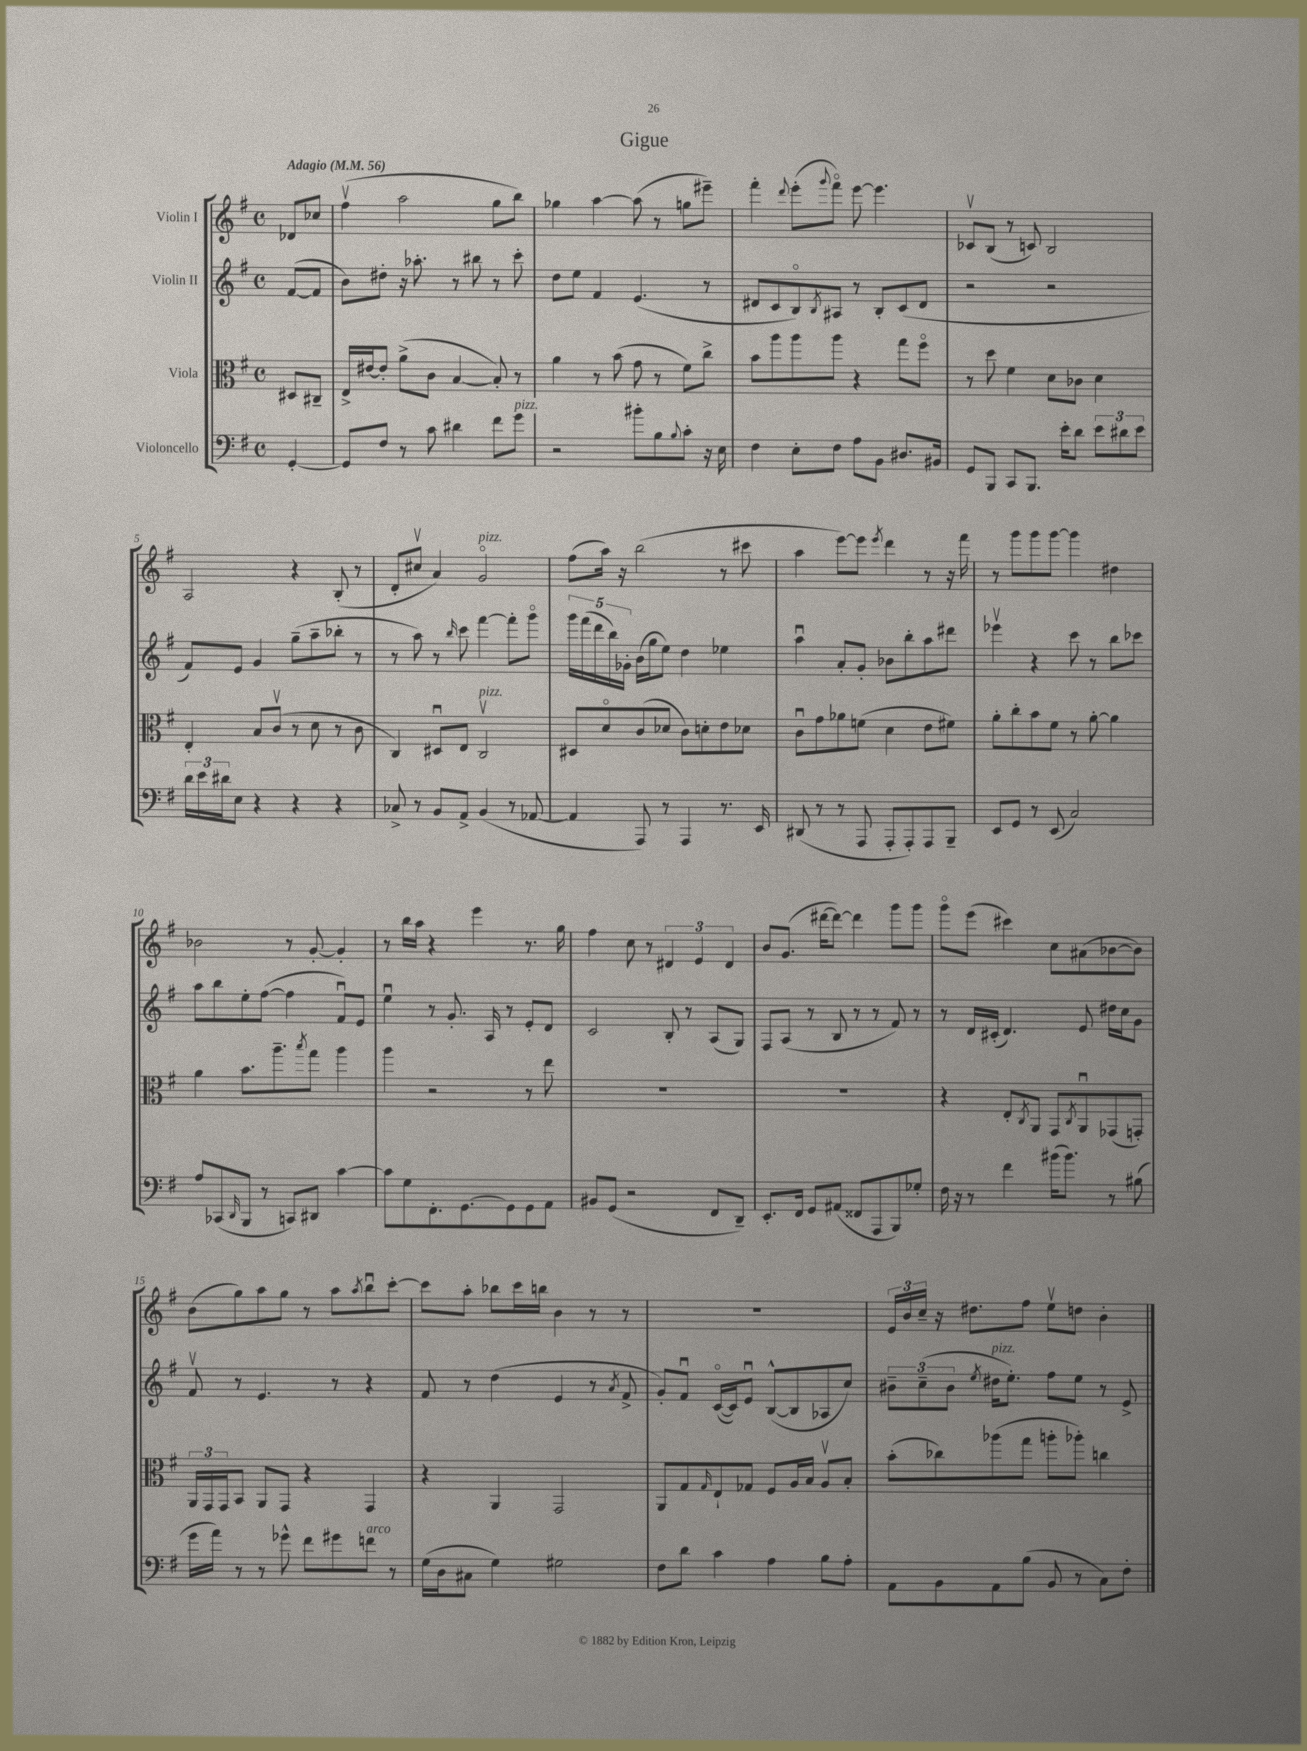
\header { title = "Gigue" }
<<
\new StaffGroup <<
\new Staff = "s0" \with { instrumentName = "Violin I" } {
    \clef treble \key g \major \defaultTimeSignature \time 4/4 \partial 4 \tempo "Adagio" 4 = 56
    des'8 ces''8 |
    fis''4\upbow( a''2 g''8 b''8) |
    ges''4 a''4~ a''8( r8 g''8 eis'''8--) |
    fis'''4-. \appoggiatura { d'''8 } e'''8-.( \appoggiatura { g'''8 } fis'''8\flageolet) e'''8~ e'''4. |
    ces'8\upbow b8( r8 c'8) b2 |
    a2 r4 b8-.( r8 |
    d'8-. cis''8\upbow a'4) g'2\flageolet^\markup { \italic "pizz." } |
    fis''8( a''16) r16 b''2( r8 cis'''8 |
    a''4 e'''8~) e'''8 \acciaccatura { e'''8 } d'''4 r8 r16 fis'''16 |
    r8 g'''8 g'''8 g'''8~ g'''4 dis''4 |
    bes'2 r8 g'8~-. g'4-. |
    r8 b''16 a''16 r4 e'''4 r8. g''16 |
    fis''4 c''8 r8 \tuplet 3/2 { dis'4 e'4 dis'4 } |
    b'8 g'8.( dis'''16~ dis'''8~) dis'''4 g'''8 g'''8 |
    g'''8\flageolet e'''8( cis'''4) c''8 ais'8( bes'8~ bes'8) |
    b'8( g''8) a''8 g''8 r8 a''8 \acciaccatura { a''8 } b''8\downbow c'''8~-. |
    c'''8 a''8-. bes''8 c'''16 b''16 b'4 r8 r8 |
    R1 |
    \tuplet 3/2 { e'16 b'16 c''16-- } r16 dis''8. fis''8 e''8\upbow d''8 b'4-. \bar "|." |
}
\new Staff = "s1" \with { instrumentName = "Violin II" } {
    \clef treble \key g \major \defaultTimeSignature \time 4/4 \partial 4
    fis'8~( fis'8 |
    b'8) dis''8-. r16 aes''8.-. r8 bis''8 r8 c'''8-. |
    d''8 e''8 fis'4 e'4.( r8 |
    dis'8 c'8 b8\flageolet) \acciaccatura { b8 } ais8 r8 b8-. c'8( dis'8 |
    r2 r2 |
    fis'8) e'8 g'4 g''8--( a''8-- bes''8-. r8 |
    r8 a''8) r8 \grace { b''16 } c'''8 fis'''4~ fis'''8-. g'''8\flageolet |
    \tuplet 5/4 { g'''16 fis'''16( d'''16 b''16) ges'16-. } b'16( g''16 e''8) d''4 ees''4 |
    a''4\downbow a'8-. g'8-. bes'8 b''8-. a''8 dis'''8 |
    ees'''4\upbow r4 c'''8 r8 b''8 ces'''8 |
    a''8 b''8 e''8-. fis''8~( fis''4 fis'8\downbow) e'8 |
    e''4\downbow r8 g'8.-. a16 r8 e'8-. d'8 |
    c'2 b8-. r8 a8( g8) |
    fis8 a8( r8 b8 r8 r8 fis'8) r8 |
    r8 d'16 cis'16-.( d'4.) e'8 dis''16 c''16 g'8 |
    fis'8\upbow r8 e'4. r8 r4 |
    fis'8 r8 d''4( e'4 r8 \acciaccatura { a'8 } fis'8-> |
    g'8-.) fis'8\downbow c'16~\flageolet( c'16) e'8\downbow b8~-^( b8 aes8 c''8) |
    \tuplet 3/2 { bis'8-- c''8--( bis'8 } \acciaccatura { e''8 } dis''16^\markup { \italic "pizz." } e''8.-.) fis''8 e''8 r8 e'8-> \bar "|." |
}
\new Staff = "s2" \with { instrumentName = "Viola" } {
    \clef alto \key g \major \defaultTimeSignature \time 4/4 \partial 4
    dis8 cis8-- |
    e16-> eis'16~ eis'8-. a'8->( c'8 b4~ b8-.) r8 |
    a'4 r8 b'8( g'8 r8 fis'8) c''8-> |
    b'8 a''8 a''8 a''8 r4 g''8 fis''8\flageolet |
    r8 d''8 fis'4 d'8 ces'8 d'4 |
    e4-. b8 c'8\upbow( r8 d'8 r8 c'8 |
    c4) dis8\downbow e8 c2\upbow^\markup { \italic "pizz." } |
    dis8 d'8\flageolet c'8( des'8 c'8) d'8-. e'8 des'8 |
    c'8\downbow g'8 aes'8 f'8( d'4 e'8 fis'8) |
    a'8-. c''8-. b'8 fis'8 r8 a'8~-. a'4 |
    a'4 b'8. a''8.-- \acciaccatura { b''8 } g''8 a''4 |
    a''4 r2 r8 e''8 |
    R1 |
    R1 |
    r4 e8-. \acciaccatura { c8 } a,8 g,8 \acciaccatura { c8 } a,8\downbow ges,8( g,8-.) |
    \tuplet 3/2 { a,16 g,16 g,16 } b,8 a,8 g,8 r4 g,4 |
    r4 a,4 g,2 |
    a,8 g8 \grace { g16 } e8-! ges8 fis8 a16 b16 a8\upbow b8-. |
    b'8-.( ces''8) aes''8( g''8 a''8-. aes''8-.) c''4 \bar "|." |
}
\new Staff = "s3" \with { instrumentName = "Violoncello" } {
    \clef bass \key g \major \defaultTimeSignature \time 4/4 \partial 4
    g,4~-. |
    g,8 fis8 r8 c'8 dis'4 fis'8 g'8^\markup { \italic "pizz." } |
    r2 bis'8-. b8 \appoggiatura { b8 } c'8-. r16 e16 |
    fis4 e8-. fis8 a8 b,8 dis8. bis,16 |
    g,8 b,,8 c,8 b,,8. e'16-. d'8 \tuplet 3/2 { e'8 dis'8 e'8 } |
    \tuplet 3/2 { d'16 e'16 dis'16 } e8 r4 r4 r4 |
    ces8-> r8 b,8 a,8-> b,4( r8 aes,8~ |
    aes,4 a,,8) r8 a,,4 r8. e,16 |
    dis,8( r8 r8 a,,8 a,,8-. a,,8-.) a,,8 b,,8-- |
    e,8 g,8 r8 e,8( c2) |
    a8 ces,8( \grace { d,16 } b,,8 r8 c,8) dis,8 c'4~ |
    c'8 g8 fis,8.-. g,8.~ g,8 g,8 a,8 |
    bis,8 g,8( r2 fis,8 d,8--) |
    e,8.-. fis,16 g,8 ais,8( fisis,8 a,,8 b,,8) ges8-. |
    fis16 r16 r8 fis'4 bis'16( bis'8.) r8 bis8( |
    g'16 a'16) r8 r8 ges'8-^ fis'8 gis'8 f'8^\markup { \italic "arco" } r8 |
    g16( d16 cis8 g4) gis2 |
    fis8 d'8 c'4 a4 b8 a8-. |
    a,8 b,8 a,8 b8( b,8 r8 c8) fis8-. \bar "|." |
}
>>
>>
